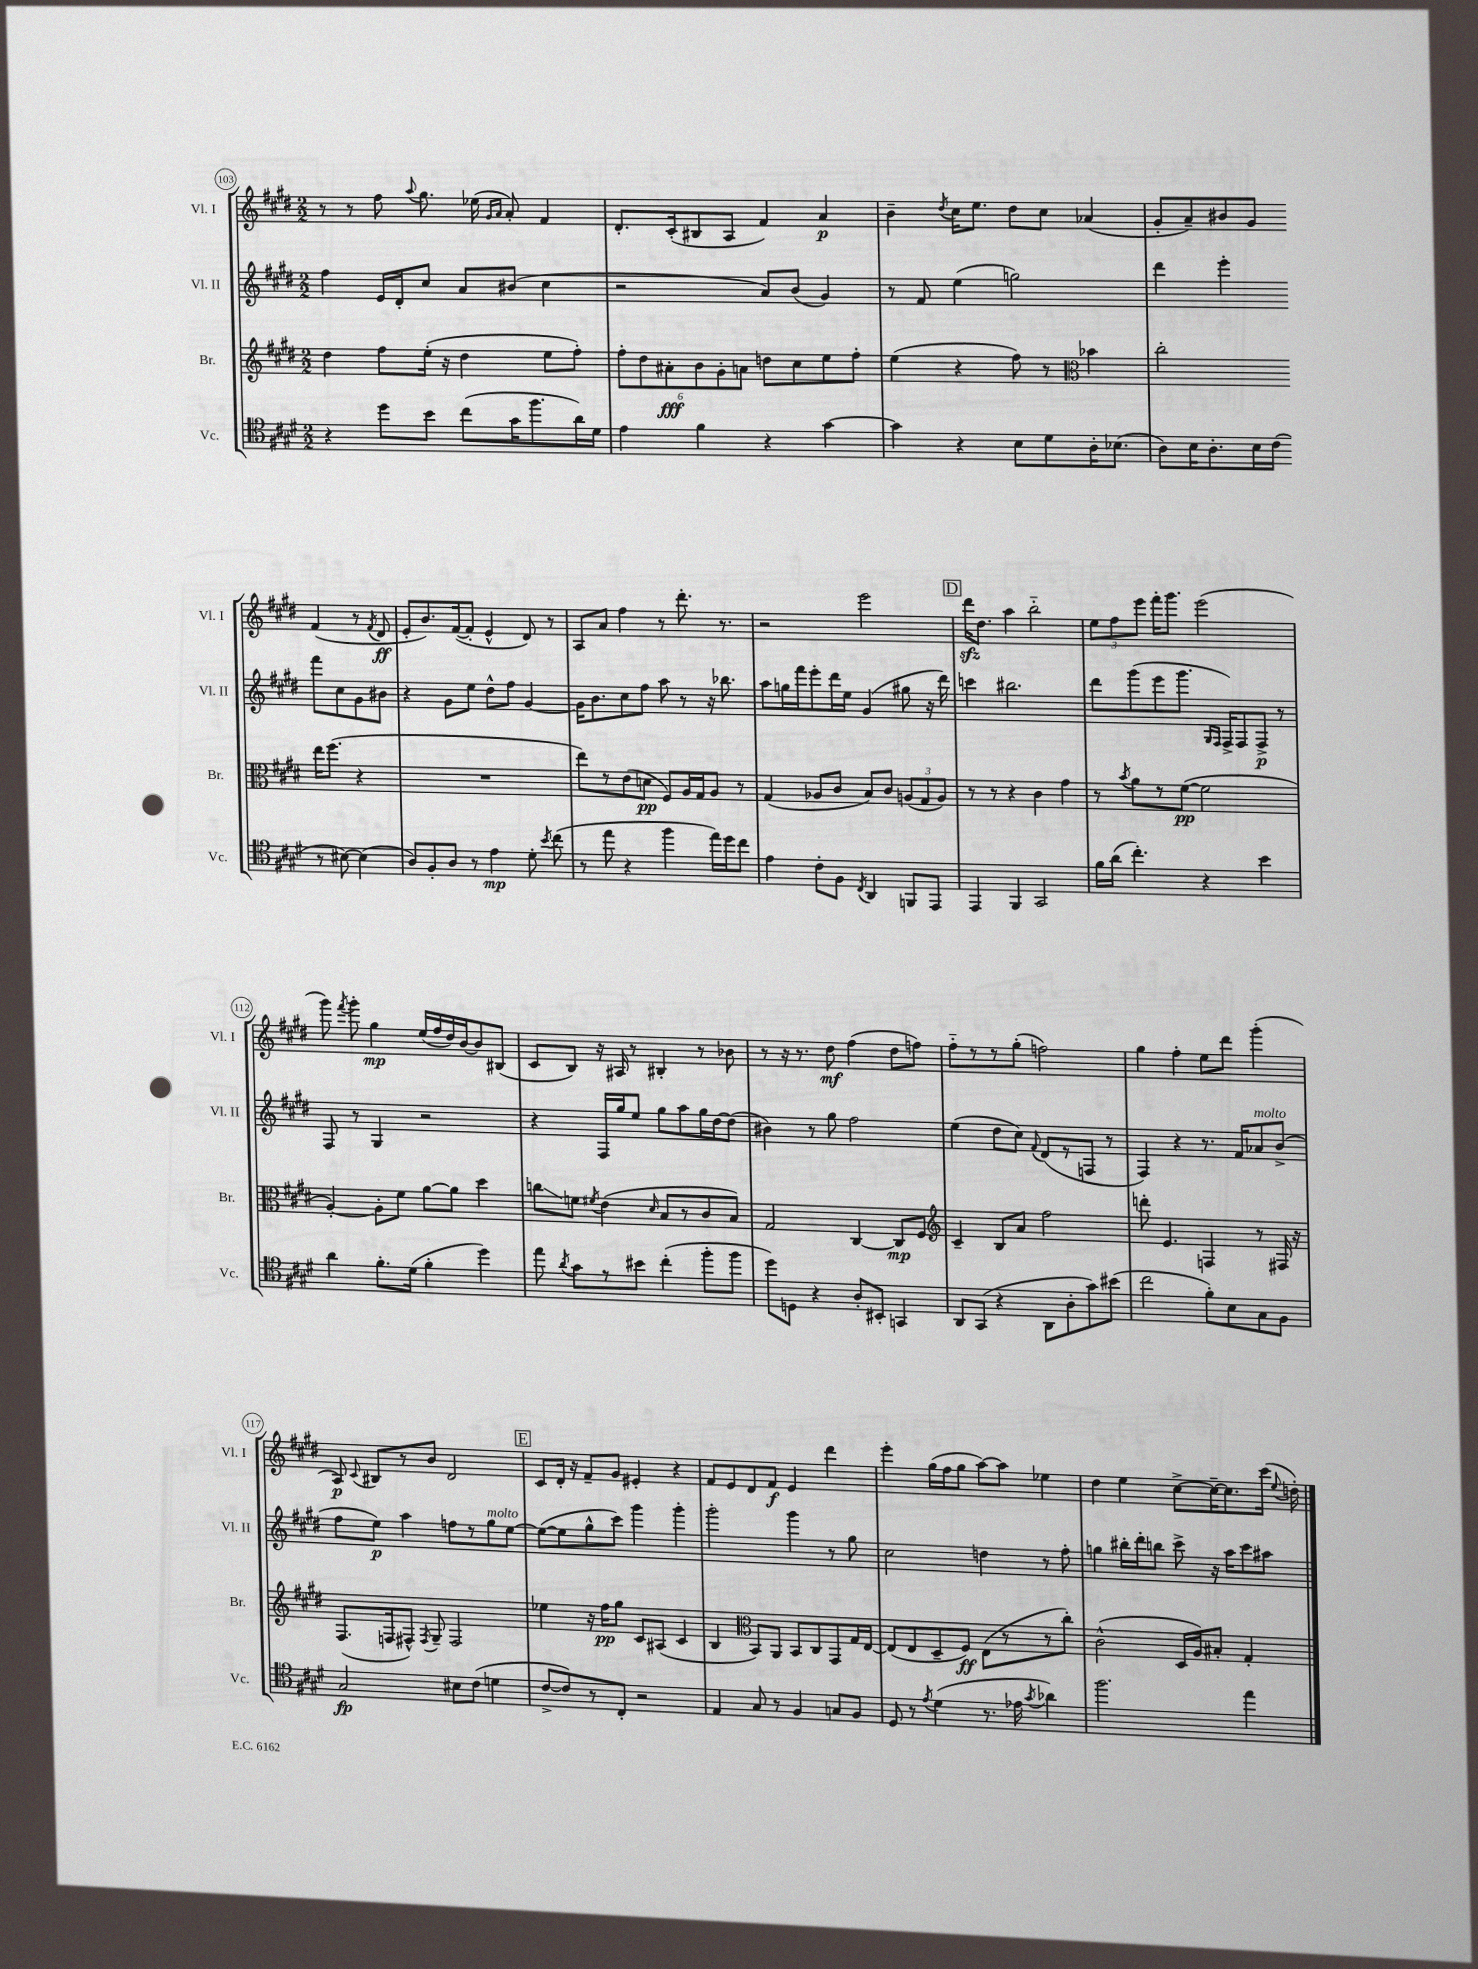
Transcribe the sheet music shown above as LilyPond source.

<<
\new StaffGroup <<
\new Staff = "s0" \with { instrumentName = "Vl. I" shortInstrumentName = "Vl. I" } {
    \clef treble \key e \major \numericTimeSignature \time 2/2
    \autoBeamOff r8 r8 fis''8 \appoggiatura { a''8 } gis''8. ees''16( \grace { gis'16[ a'16] } a'8-.) fis'4 |
    dis'8.[-. cis'16-.( bis8 a8] fis'4) a'4\p |
    b'4-- \acciaccatura { dis''8 } cis''16[ e''8.] dis''8[ cis''8] aes'4( |
    gis'8[-. a'8--) bis'8 gis'8] fis'4( r8 \acciaccatura { fis'8 } dis'8\ff |
    e'8[-. b'8.) fis'16~( fis'8]-. e'4-^ dis'8) r8 |
    a8[ a'8] fis''4 r8 dis'''8.-. r8. |
    r2 e'''2 |
    \mark \markup { \box "D" } dis'''16[\sfz dis''8.] a''4 b''2-_ |
    \tuplet 3/2 { e''8[ fis''8 e'''8] } fis'''16[-. gis'''8.] e'''2( |
    gis'''8) \acciaccatura { fis'''8 } gis'''8-. gis''4\mp e''16[( fis''16 dis''16) b'16~ b'8 bis8]( |
    cis'8[ b8]) r16 ais16 r8 bis4-. r8 bes'8 |
    r8 r16 r8. dis''8\mf fis''4( dis''8[ f''8]) |
    fis''8[-_ r8 r8 gis''8]-.( f''2) |
    gis''4 fis''4-. e''8[ dis'''8] gis'''4-.( |
    a8\p) \appoggiatura { cis'8 } bis8[ r8 b'8] dis'2 |
    \mark \markup { \box "E" } cis'8[ dis'16]-. r16 fis'8[-- gis'8] eis'4-. r4 |
    fis'8[ e'8 dis'8 fis'8]\f e'4 dis'''4 |
    e'''4-. gis''16[( fis''16 gis''8] a''8[~) a''8] ees''4 |
    dis''4 e''4 cis''8[~-> cis''16~-- cis''8. cis'''16]( \appoggiatura { e''8 } d''16-.) \bar "|." |
}
\new Staff = "s1" \with { instrumentName = "Vl. II" shortInstrumentName = "Vl. II" } {
    \clef treble \key e \major \numericTimeSignature \time 2/2
    \autoBeamOff fis''4 e'16[ dis'16-. cis''8] a'8[ bis'8]( cis''4 |
    r2 a'8[) b'8]( gis'4) |
    r8 fis'8 e''4( g''2) |
    dis'''4 e'''4-. fis'''8[ cis''8 gis'8 bis'8] |
    r4 gis'8[ e''8] dis''8[-^ fis''8] gis'4~ |
    gis'16[ b'8. cis''8 fis''8] a''8 r8 r16 bes''8. |
    a''8[ g''16 fis'''16 e'''8-. dis'''16 e''16] gis'4( gis''8 r16 dis'''16) |
    \mark \markup { \box "D" } c'''4 bis''2. |
    dis'''8[ gis'''8( e'''8 gis'''8.] \grace { gis16[ fis16] } fis16[->) fis8 fis8]->\p r8 |
    fis8 r8 gis4 r2 |
    r4 fis16[ gis''16 e''8] gis''8[ a''8 gis''16 dis''16~ dis''8]( |
    bis'4) r8 gis''8 fis''2 |
    e''4( dis''8[ cis''8]) \appoggiatura { fis'8 } dis'8[( r8 f8] r8 |
    fis4) r4 r8. fis'16[ aes'8^\markup { \italic "molto" } b'8]->( |
    fis''8[ e''8]\p) a''4 f''8[ r8 gis''8^\markup { \italic "molto" } e''8]~ |
    \mark \markup { \box "E" } e''8[~( e''8 gis''8-^ cis'''8]) gis'''4 gis'''4-. |
    gis'''2-. gis'''4 r8 gis''8 |
    cis''2 d''4 r8 fis''8-. |
    g''4 bis''16[-. dis'''16-. b''8] cis'''8-> r16 a''16[ cis'''8 ais''8] \bar "|." |
}
\new Staff = "s2" \with { instrumentName = "Br." shortInstrumentName = "Br." } {
    \clef treble \key e \major \numericTimeSignature \time 2/2
    \autoBeamOff dis''4 fis''8[ e''16]-.( r16 dis''4 e''8[ fis''8]-.) |
    \tuplet 6/4 { fis''8[-. dis''8 ais'8-.\fff b'8 gis'8-. a'8] } d''8[ cis''8 e''8 fis''8]-. |
    e''4( r4 fis''8) r8 \clef alto bes'4 |
    cis''2-. e''16[ fis''8.]( r4 |
    R1 |
    e''8[) r8 e'8( d'8]\pp fis8[) a16 gis16 a8] r8 |
    gis4( aes8[ cis'8] b8[) cis'8] \tuplet 3/2 { a8[( gis8 a8]) } |
    \mark \markup { \box "D" } r8 r8 r4 cis'4 gis'4 |
    r8 \acciaccatura { b'8 } a'8[ r8 fis'8]~\pp( fis'2 |
    a4~-.) a8[-. fis'8] a'8[~ a'8] dis''4 |
    c''8[\glissando f'8] \acciaccatura { fis'8 } e'4( \grace { dis'16 } b8[ r8 cis'8 b8]) |
    gis2 cis4~ cis8[\mp fis8] |
    \clef treble cis'4-- b8[ a'8] fis''2 |
    d'''8-. e'4. f4 r8 fis16 r16 |
    fis8.[( f16 fis8]-^) \acciaccatura { fis8 } gis8-- fis2 |
    \mark \markup { \box "E" } ees''4 r16 fis''16[\pp gis''8] cis'8[ ais8]( cis'4 |
    b4 \clef alto b,8[) a,8] b,8[ cis8 gis,8 gis16 e16]~ |
    e8[( e8 dis8-- fis8]\ff) e8[( r8 r8 cis''8]-.) |
    cis'2-^( dis16[ a16) bis8]-. gis4-. \bar "|." |
}
\new Staff = "s3" \with { instrumentName = "Vc." shortInstrumentName = "Vc." } {
    \clef tenor \key e \major \numericTimeSignature \time 2/2
    \autoBeamOff r4 dis''8[ b'8] cis''8[( gis'16 fis''8. a'16) dis'16] |
    e'4 fis'4 r4 gis'4~ |
    gis'4 r4 b8[ dis'8 a16-. bes8.]( |
    a8[) b16 a8.-. b16 cis'16]( r8 bis8~) bis4( |
    a8[) fis8-. a8] r8 e'4\mp dis'8-. \acciaccatura { b'8 } cis''8( |
    r8 e''8 r4 fis''4 e''16[) dis''16 cis''8] |
    e'4 cis'8[-. fis8] \acciaccatura { cis8 } a,4 f,8[ e,8] |
    \mark \markup { \box "D" } e,4 fis,4 gis,2 |
    fis'16[ a'16]( cis''4.-.) r4 b'4 |
    a'4 fis'8.[-. dis'16]( fis'4-. dis''4) |
    e''8 \acciaccatura { a'8 } gis'8[ r8 bis'8] cis''4-.( fis''8[-. fis''8] |
    dis''8[) d8] r4 a8[-. bis,8]-. g,4 |
    a,8[ gis,8]( r4 a,8[ a8-. gis'8) bis'8]( |
    cis''2 fis'8[-.) b8 gis8 fis8] |
    gis2\fp bis8[ cis'8]( d'4 |
    \mark \markup { \box "E" } cis'8[~-> cis'8) r8 cis8]-. r2 |
    e4 gis8 r8 fis4 g8[ fis8] |
    dis8 r8 \acciaccatura { e'8 } dis'4( r8. ees'16 \acciaccatura { gis'8 } aes'4) |
    fis''2. e''4 \bar "|." |
}
>>
>>
\layout { \context { \Score currentBarNumber = #103 \override BarNumber.stencil = #(make-stencil-circler 0.1 0.3 ly:text-interface::print) } }
